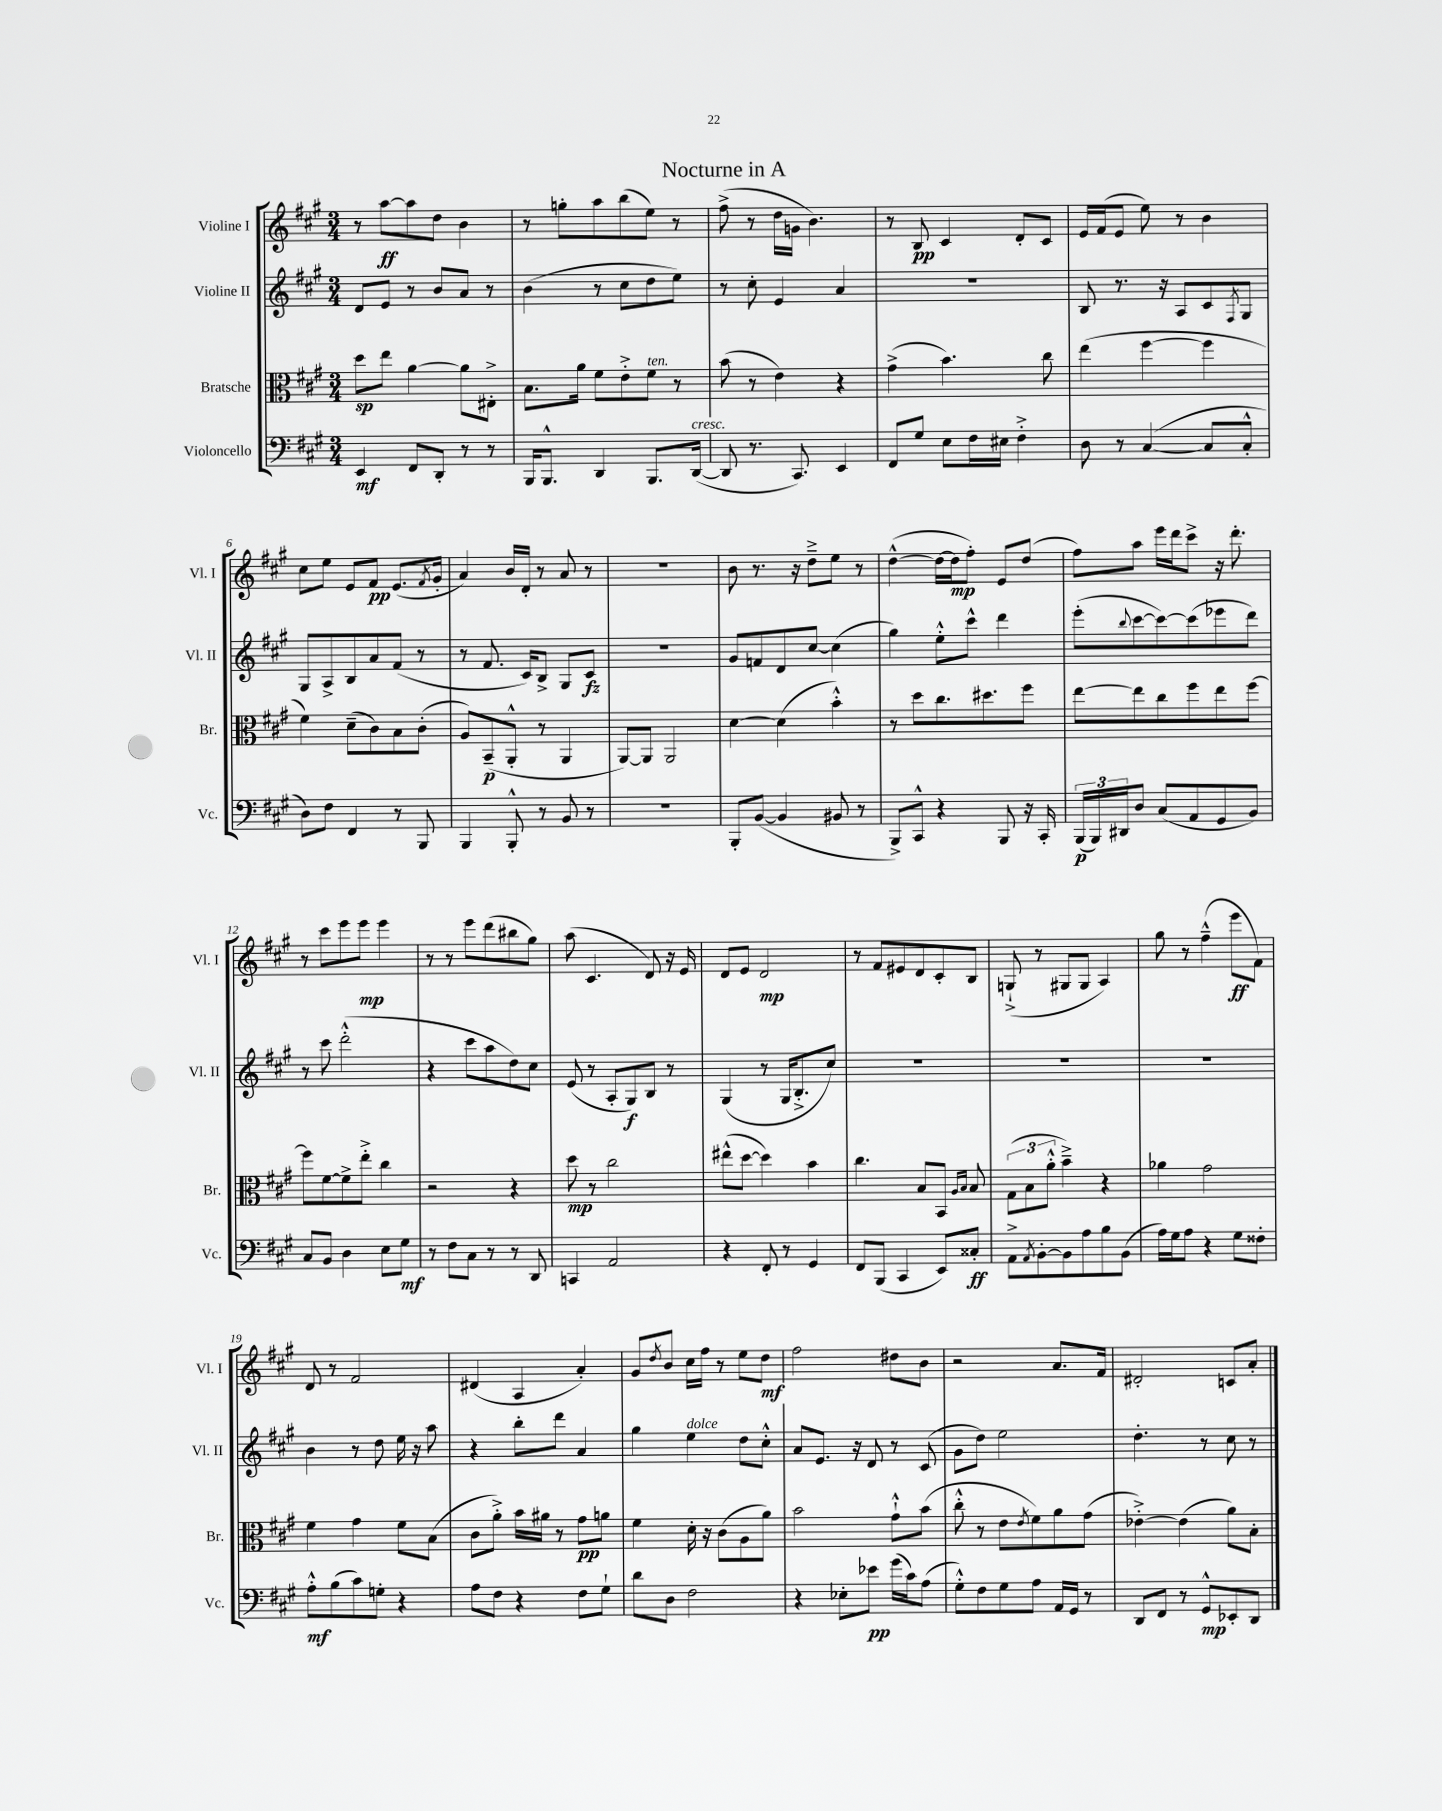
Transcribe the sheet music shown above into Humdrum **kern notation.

**kern	**kern	**kern	**kern
*staff4	*staff3	*staff2	*staff1
*clefF4	*clefC3	*clefG2	*clefG2
*k[f#c#g#]	*k[f#c#g#]	*k[f#c#g#]	*k[f#c#g#]
*M3/4	*M3/4	*M3/4	*M3/4
4EE	8dd	8d	8r
.	8ee	8e	[8aa
8FF#	[4a	8r	8aa]
8DD'	.	8b	8dd
8r	8a]	8a	4b
8r	8E#'^	8r	.
=	=	=	=
16BBB	8.B	(4b	8r
8.BBB^^	.	.	.
.	.	.	8gg'
.	16a	.	.
4DD	8f#	8r	8aa
.	8e'^	8cc#	(8bb
8.BBB	8f#	8dd	8ee)
.	8r	8ee)	8r
([16DD	.	.	.
=	=	=	=
8DD]	(8b	8r	(8ff#^
8.r	8r	8cc#'	8r
.	4e)	4e	16dd
8.CC#)	.	.	16g
.	.	.	4.b)
4EE	4r	4a	.
=	=	=	=
8FF#	(4g#^	2.r	8r
8G#	.	.	8B
8E	4.b)	.	4c#
16F#	.	.	.
16E#	.	.	.
4F#'^	.	.	8d'
.	8cc#	.	8c#
=	=	=	=
8D	(4ee	8B	16e
.	.	.	(16f#
8r	.	8.r	8e
([4C#	[4ff#	.	8ee)
.	.	16r	.
.	.	8A	8r
8C#]	4ff#]	8c#	4b
.	.	8qF#	.
8C#'^^	.	8G#	.
=	=	=	=
8D)	4f#)	8G#	8cc#
8F#	.	8A^	8ee
4FF#	(8d~	8B	8e
.	8c#)	8a	8f#
8r	8B	(8f#	(8.e
8BBB	(8c#'	8r	.
.	.	.	8qf#
.	.	.	16g#'
=	=	=	=
4BBB	8A)	8r	4a)
.	(8BB~	8.f#	.
8BBB'^^	8AA'^^	.	16b
.	.	16c#)	16d'
8r	8r	8B^	8r
8BB	4AA	8G#	8a
8r	.	8c#	8r
=	=	=	=
2.r	[8AA)	2.r	2.r
.	8AA]	.	.
.	2AA	.	.
=	=	=	=
8BBB'	[4d	8g#	8b
([8BB	.	8f	8.r
4BB]	(4d]	8d	.
.	.	.	16r
.	.	[8cc#	8dd~^
8BB#	4b'^^)	(4cc#]	8ee
8r	.	.	8r
=	=	=	=
8BBB^)	8r	4gg#)	([4dd^^
8CC#^^	8dd	.	.
4r	8.cc#	8ee'^^	16dd_
.	.	.	16dd]
.	.	8ccc#^^	8ff#')
.	8.dd#	.	.
8BBB	.	4ddd	8e
16r	8ff#	.	(8dd
16CC#'	.	.	.
=	=	=	=
(24BBB	[8ee	(8eee'	8ff#)
24BBB)	.	.	.
24DD#	.	.	.
.	.	8qqbb	.
8D	8ee]	[8ccc#	8aa
(8C#	8cc#	8ccc#_)	16eee
.	.	.	16ddd
8AA	8ff#	(8ccc#]	8ccc#^
8GG#	8ee	8eee-	16r
.	.	.	8.ddd'
8BB)	[8ff#	8ddd)	.
=	=	=	=
8C#	8ff#]	8r	8r
8BB	[8f#	8ccc#	8ccc#
4D	8f#^]	(2ddd'^^	8eee
.	8ee'^	.	8eee
8E	4cc#	.	4eee
8G#	.	.	.
=	=	=	=
8r	2r	4r	8r
8F#	.	.	8r
8C#	.	8ccc#	8eee
8r	.	8aa	(8ddd
8r	4r	8dd)	8bb#
8DD	.	8cc#	8gg#)
=	=	=	=
4CC	8dd	(8e	(8aa
.	8r	8r	4.c#
2AA	2cc#	8A'	.
.	.	8G#)	.
.	.	8B	8d)
.	.	8r	16r
.	.	.	16e
=	=	=	=
4r	(8ee#^^	(4G#	8d
.	[8dd	.	8e
8FF#'	4dd])	8r	2d
8r	.	16G#	.
.	.	8.B'^	.
4GG#	4b	.	.
.	.	8cc#)	.
=	=	=	=
8FF#	4.cc#	2.r	8r
(8BBB	.	.	8f#
4CC#	.	.	8e#
.	8B	.	8d
8EE)	8BB	.	8c#'
.	16qqA	.	.
.	16qqB	.	.
8C##'	8B	.	8B
=	=	=	=
8AA^	(12G#	2.r	(8G`^
.	12B	.	.
8qAA	.	.	.
[8BB'	.	.	8r
.	12a'^^	.	.
8BB]	4b~^)	.	8G#
8A	.	.	8G#
8B	4r	.	4A)
(8BB	.	.	.
=	=	=	=
16A)	4a-	2.r	8gg#
16G#	.	.	.
8A	.	.	8r
4r	2g#	.	(4ff#~^^
8G#	.	.	8eee
8F##'	.	.	8f#)
=	=	=	=
8A'^^	4f#	4b	8d
(8B	.	.	8r
8c#)	4g#	8r	2f#
8G'	.	8dd	.
4r	8f#	16ee	.
.	.	16r	.
.	(8B	8aa	.
=	=	=	=
8A	8c#	4r	(4d#
8F#	8a'^)	.	.
4r	16b	8bb'	4A
.	16a#	.	.
.	8r	8ddd	.
8F#	8g#	4a	4a')
8G#`	8a	.	.
=	=	=	=
8d	4f#	4gg#	8g#
.	.	.	8qdd
8D	.	.	8b
2F#	16d'	4ee	16cc#
.	16r	.	16ff#
.	(8c#	.	8r
.	8A	8dd	8ee
.	8a)	8cc#'^^	8dd
=	=	=	=
4r	2b	8a	2ff#
.	.	8.e	.
8E-'	.	.	.
.	.	16r	.
8e-	.	8d	.
(16g#	8g#`^^	8r	8dd#
16c#)	.	.	.
(8A	(8b	(8c#	8b
=	=	=	=
8G#'^^)	8cc#'^^	8g#	2r
8F#	8r	8dd)	.
8G#	8e	2ee	.
.	8qe	.	.
8A	8f#)	.	.
16AA	8a	.	8.a
16GG#	.	.	.
8r	(8g#	.	.
.	.	.	16f#
=	=	=	=
8DD	[4e-'^)	4.dd'	2d#'
8FF#	.	.	.
8r	(4e-]	.	.
8GG#^^	.	8r	.
8EE-'	8a)	8cc#	8c
8DD	8B'	8r	8a'
==	==	==	==
*-	*-	*-	*-
